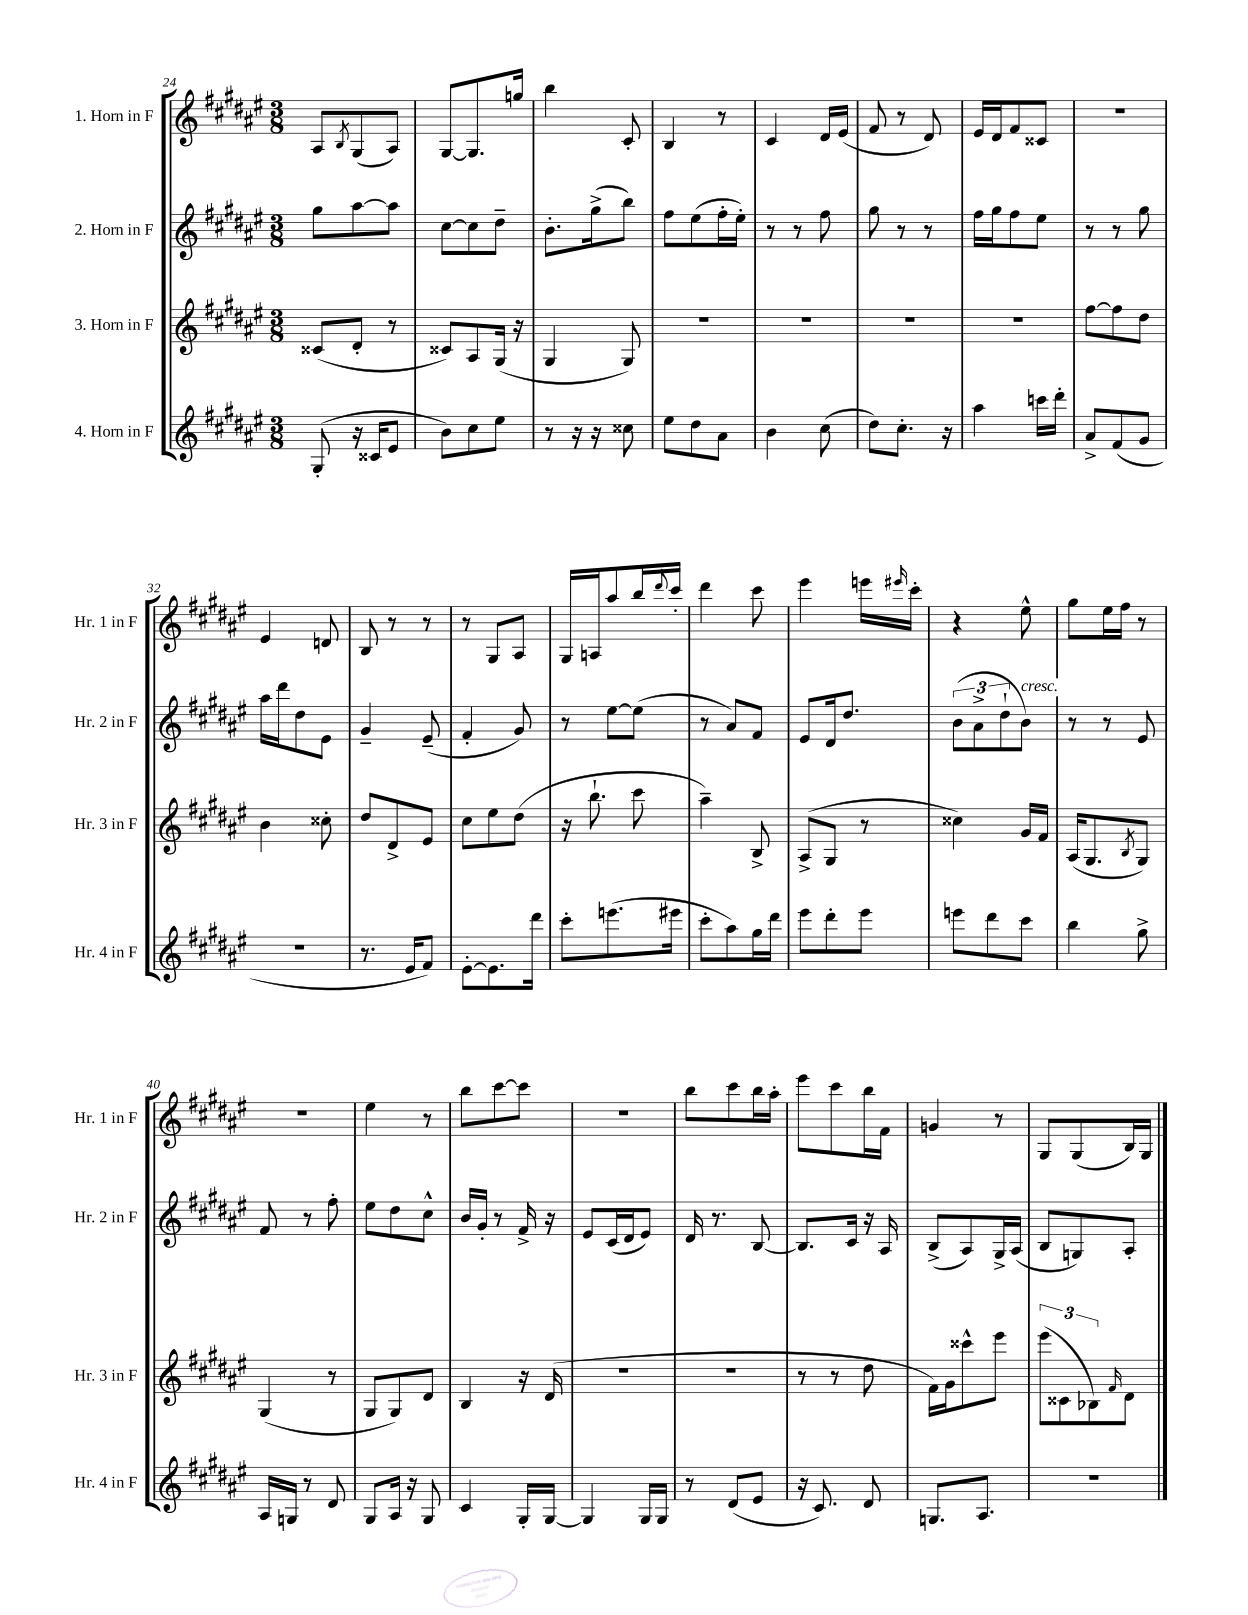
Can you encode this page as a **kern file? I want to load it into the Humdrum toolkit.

**kern	**kern	**kern	**kern
*staff4	*staff3	*staff2	*staff1
*clefG2	*clefG2	*clefG2	*clefG2
*k[f#c#g#d#a#e#]	*k[f#c#g#d#a#e#]	*k[f#c#g#d#a#e#]	*k[f#c#g#d#a#e#]
*M3/8	*M3/8	*M3/8	*M3/8
(8G#'	(8c##	8gg#	8A#
.	.	.	8qB
16r	8d#'	[8aa#	(8G#
16c##	.	.	.
8e#	8r	8aa#]	8A#)
=	=	=	=
8b)	8c##)	[8cc#	[8G#
8cc#	8A#	8cc#]	8.G#]
8ee#	(16G#	8dd#~	.
.	16r	.	16gg
=	=	=	=
8r	4G#	8.b'	4bb
16r	.	.	.
16r	.	(16gg#^	.
8cc##	8G#)	8bb)	8c#'
=	=	=	=
8ee#	4.r	8ff#	4B
8dd#	.	(8ee#	.
8a#	.	16ff#'	8r
.	.	16ee#')	.
=	=	=	=
4b	4.r	8r	4c#
.	.	8r	.
(8cc#	.	8ff#	16d#
.	.	.	(16e#
=	=	=	=
8dd#)	4.r	8gg#	8f#
8.cc#'	.	8r	8r
.	.	8r	8d#)
16r	.	.	.
=	=	=	=
4aa#	4.r	16ff#	16e#
.	.	16gg#	16d#
.	.	8ff#	8f#
16ccc	.	8ee#	8c##
16ddd#'	.	.	.
=	=	=	=
8a#^	[8ff#	8r	4.r
(8f#	8ff#]	8r	.
8g#	8dd#	8gg#	.
=	=	=	=
4.r	4b	16aa#	4e#
.	.	16ddd#	.
.	.	8dd#	.
.	8cc##'	8e#	8d
=	=	=	=
8.r	8dd#	4g#~	8B
.	8d#^	.	8r
16e#	.	.	.
8f#)	8e#	(8e#~	8r
=	=	=	=
[8e#'	8cc#	4f#'	8r
8.e#]	8ee#	.	8G#
.	(8dd#	8g#)	8A#
16ddd#	.	.	.
=	=	=	=
8ccc#'	16r	8r	16G#
.	8.bb`	.	16A
(8.eee	.	[8ee#	8aa#
.	8ccc#	(8ee#]	16bb
.	.	.	8qqddd#
16eee#	.	.	16ccc#'
=	=	=	=
8ccc#'	4aa#~)	8r	4ddd#
8aa#)	.	8a#)	.
16gg#	8B^	8f#	8ccc#
16ddd#	.	.	.
=	=	=	=
8eee#	(8A#^	8e#	4eee#
8ddd#'	8G#	16d#	.
.	.	8.dd#	.
8eee#	8r	.	16eee
.	.	.	16qqeee#
.	.	.	16ccc#'
=	=	=	=
8eee	4cc##)	(12b	4r
.	.	12a#^	.
8ddd#	.	.	.
.	.	12dd#`	.
8ccc#	16g#	8b)	8ee#^^
.	16f#	.	.
=	=	=	=
4bb	(16A#	8r	8gg#
.	8.G#	.	.
.	.	8r	16ee#
.	.	.	16ff#
.	8qB	.	.
8gg#^	8G#)	8e#	8r
=	=	=	=
16A#	(4G#	8f#	4.r
16G	.	.	.
8r	.	8r	.
8d#	8r	8ff#'	.
=	=	=	=
8G#	8G#	8ee#	4ee#
16A#	8G#)	8dd#	.
16r	.	.	.
8G#	8d#	8cc#^^	8r
=	=	=	=
4c#	4B	16b	8bb
.	.	16g#'	.
.	.	8r	[8ccc#
16G#'	16r	16f#^	8ccc#]
[16G#	(16d#	16r	.
=	=	=	=
4G#]	4.r	8e#	4.r
.	.	(16c#	.
.	.	16d#	.
16G#	.	8e#)	.
16G#	.	.	.
=	=	=	=
8r	4.r	16d#	8bb
.	.	8.r	.
(8d#	.	.	8ccc#
8e#	.	[8B	16bb
.	.	.	16aa#'
=	=	=	=
16r	8r	8.B]	8eee#
8.c#)	.	.	.
.	8r	.	8ccc#
.	.	16c#	.
8d#	8dd#	16r	16bb
.	.	16A#	16f#
=	=	=	=
8.G	16f#)	(8B^	4g
.	16g#	.	.
.	8ccc##^^	8A#)	.
8.A#	.	.	.
.	8eee#	16G#^	8r
.	.	(16A#	.
=	=	=	=
4.r	(12eee#	8B	8G#
.	12c##	.	.
.	.	8G)	(8G#
.	12B-)	.	.
.	16qqf#	.	.
.	8d#	8A#'	16B)
.	.	.	16G#
==	==	==	==
*-	*-	*-	*-
